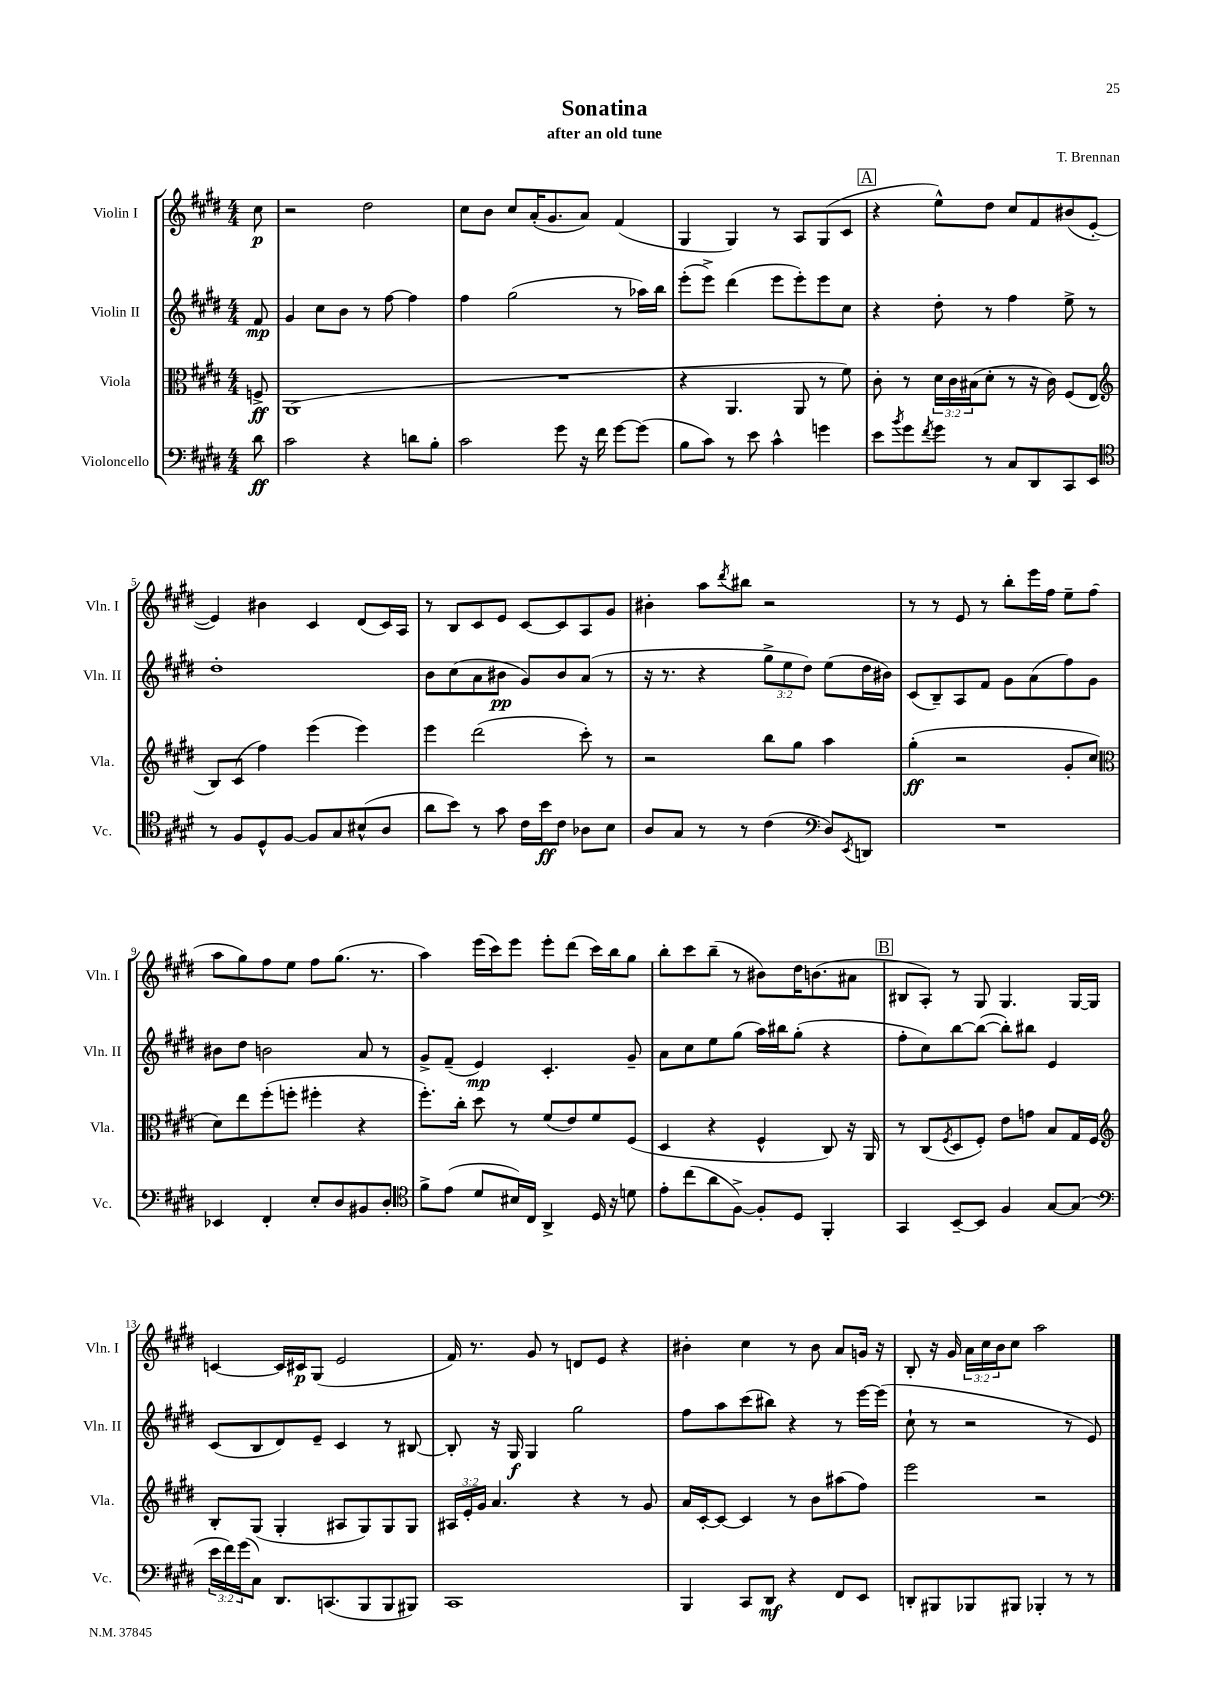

**kern	**dynam	**kern	**dynam	**kern	**dynam	**kern	**dynam
*part4	*part4	*part3	*part3	*part2	*part2	*part1	*part1
*staff4	*staff4	*staff3	*staff3	*staff2	*staff2	*staff1	*staff1
*I"Violoncello	*	*I"Viola	*	*I"Violin II	*	*I"Violin I	*
*I'Vc.	*	*I'Vla.	*	*I'Vln. II	*	*I'Vln. I	*
*clefF4	*	*clefC3	*	*clefG2	*	*clefG2	*
*k[f#c#g#d#]	*	*k[f#c#g#d#]	*	*k[f#c#g#d#]	*	*k[f#c#g#d#]	*
*M4/4	*	*M4/4	*	*M4/4	*	*M4/4	*
=	=	=	=	=	=	=	=
8d#\	ff	8Fn^/	ff	8f#/	mp	8cc#\	p
=1	=1	=1	=1	=1	=1	=1	=1
2c#\	.	(1AA	.	4g#/	.	2r	.
.	.	.	.	8cc#\L	.	.	.
.	.	.	.	8b\J	.	.	.
4r	.	.	.	8r	.	2dd#\	.
.	.	.	.	[8ff#\	.	.	.
8dn\L	.	.	.	4ff#\]	.	.	.
8B'\J	.	.	.	.	.	.	.
=2	=2	=2	=2	=2	=2	=2	=2
2c#\	.	1r	.	4ff#\	.	8cc#\L	.
.	.	.	.	.	.	8b\J	.
.	.	.	.	(2gg#\	.	8cc#/L	.
.	.	.	.	.	.	(16a'/K	.
.	.	.	.	.	.	8.g#/	.
8g#\	.	.	.	.	.	.	.
16r	.	.	.	.	.	8a/J)	.
16f#\	.	.	.	.	.	.	.
[8g#\L	.	.	.	8r	.	(4f#/	.
(8g#\J]	.	.	.	16aa-X\LL)	.	.	.
.	.	.	.	16bb\JJ	.	.	.
=3	=3	=3	=3	=3	=3	=3	=3
8B\L	.	4r	.	(8eee'\L	.	4G#/	.
8c#\J)	.	.	.	8eee^\J)	.	.	.
8r	.	4.AA/	.	(4ddd#\	.	4G#/)	.
8e\	.	.	.	.	.	.	.
4c#^^\	.	.	.	8eee\L	.	8r	.
.	.	8AA/	.	8eee'\)	.	8A/L	.
4gn\	.	8r	.	8eee\	.	(8G#/	.
.	.	8f#\)	.	8cc#\J	.	8c#/J	.
!!LO:REH:place=s1:t=A
=4	=4	=4	=4	=4	=4	=4	=4
8e\L	.	8c#'\	.	4r	.	4r	.
8qb/	.	.	.	.	.	.	.
8g#\	.	8r	.	.	.	.	.
8qf#/	.	.	.	.	.	.	.
8g#\J	.	24d#\LL	.	8dd#'\	.	8ee^^\L)	.
.	.	24c#\	.	.	.	.	.
.	.	(24B#X\J	.	.	.	.	.
8r	.	8d#'\J	.	8r	.	8dd#\J	.
8C#/L	.	8r	.	4ff#\	.	8cc#/L	.
8DD#/	.	16r	.	.	.	8f#/	.
.	.	16c#\)	.	.	.	.	.
8CC#/	.	(8F#/L	.	8ee^\	.	(8b#X/	.
8EE/J	.	8E/J	.	8r	.	[8e'/J	.
!!LO:LB:g=z
=5	=5	=5	=5	=5	=5	=5	=5
*clefC4	*	*clefG2	*	*	*	*	*
8r	.	8B/L)	.	1dd#'	.	4e/])	.
8F#/L	.	(8c#/J	.	.	.	.	.
8D#^^/	.	4ff#\)	.	.	.	4b#X\	.
[8F#/J	.	.	.	.	.	.	.
8F#/L]	.	(4eee\	.	.	.	4c#/	.
8G#/	.	.	.	.	.	.	.
(8B#X^^/	.	4eee\)	.	.	.	(8d#/L	.
8A/J	.	.	.	.	.	16c#/L)	.
.	.	.	.	.	.	16A/JJ	.
=6	=6	=6	=6	=6	=6	=6	=6
8a\L	.	4eee\	.	8b\L	.	8r	.
8b\J)	.	.	.	(8cc#\	.	8B/L	.
8r	.	(2ddd#\	.	8a\	.	8c#/	.
8g#\	.	.	.	8b#X\J	pp	8e/J	.
16c#\LL	.	.	.	8g#/L)	.	[8c#/L	.
16b\J	ff	.	.	.	.	.	.
8c#\J	.	.	.	8b#/	.	8c#/]	.
8A-X\L	.	8ccc#'\)	.	(8a/J	.	8A/	.
8B\J	.	8r	.	8r	.	8g#/J	.
=7	=7	=7	=7	=7	=7	=7	=7
8A/L	.	2r	.	16r	.	4b#X'\	.
.	.	.	.	8.r	.	.	.
8G#/J	.	.	.	.	.	.	.
8r	.	.	.	4r	.	8aa\L	.
.	.	.	.	.	.	8qddd#/	.
8r	.	.	.	.	.	8bb#X\J	.
(4c#\	.	8bb\L	.	12gg#^\L	.	2r	.
.	.	.	.	12ee\	.	.	.
.	.	8gg#\J	.	.	.	.	.
.	.	.	.	12dd#\J)	.	.	.
*clefF4	*	*	*	*	*	*	*
8D#/L)	.	4aa\	.	(8ee\L	.	.	.
8qEE/	.	.	.	.	.	.	.
8DDn/J	.	.	.	16dd#\L	.	.	.
.	.	.	.	16b#X\JJ)	.	.	.
=8	=8	=8	=8	=8	=8	=8	=8
1r	.	(4gg#'\	ff	(8c#/L	.	8r	.
.	.	.	.	8B~/)	.	8r	.
.	.	2r	.	8A/	.	8e/	.
.	.	.	.	8f#/J	.	8r	.
.	.	.	.	8g#\L	.	8bb'\L	.
.	.	.	.	(8a\	.	16eee\L	.
.	.	.	.	.	.	16ff#\JJ	.
.	.	8g#'/L	.	8ff#\)	.	8ee~\L	.
.	.	8cc#/J	.	8g#\J	.	(8ff#\J	.
!!LO:LB:g=z
=9	=9	=9	=9	=9	=9	=9	=9
*	*	*clefC3	*	*	*	*	*
4EE-X/	.	8d#\L)	.	8b#X\L	.	8aa\L	.
.	.	8ee\	.	8dd#\J	.	8gg#\)	.
4FF#'/	.	(8ff#'\	.	2bn\	.	8ff#\	.
.	.	8ffn'\J	.	.	.	8ee\J	.
8E'/L	.	4ff#X'\	.	.	.	8ff#\L	.
8D#/	.	.	.	.	.	(8.gg#\J	.
8BB#X/	.	4r	.	8a/	.	.	.
.	.	.	.	.	.	8.r	.
8D#'/J	.	.	.	8r	.	.	.
=10	=10	=10	=10	=10	=10	=10	=10
*clefC4	*	*	*	*	*	*	*
8f#^\L	.	8.ff#'\L)	.	8g#^/L	.	4aa\)	.
(8e\J	.	.	.	(8f#~/J	.	.	.
.	.	16cc#'\Jk	.	.	.	.	.
8d#/L	.	8dd#\	.	4e/)	mp	(16eee\LL	.
.	.	.	.	.	.	16ccc#\J)	.
16B#X/L)	.	8r	.	.	.	8eee\J	.
16C#/JJ	.	.	.	.	.	.	.
4AA^/	.	(8f#/L	.	4.c#'/	.	8eee'\L	.
.	.	8e/)	.	.	.	(8ddd#\J	.
16D#/	.	8f#/	.	.	.	16ccc#\LL)	.
16r	.	.	.	.	.	16bb\J	.
8dn\	.	(8F#/J	.	8g#~/	.	8gg#\J	.
=11	=11	=11	=11	=11	=11	=11	=11
8e'\L	.	4D#/	.	8a\L	.	8bb'\L	.
(8cc#\	.	.	.	8cc#\	.	8ccc#\	.
8a\	.	4r	.	8ee\	.	(8bb~\J	.
[8F#^\J)	.	.	.	(8gg#\J	.	8r	.
8F#'/L]	.	4F#^^/	.	16aa\LL)	.	8b#X\L)	.
.	.	.	.	16bb#X\J	.	.	.
8D#/J	.	.	.	(8gg#'\J	.	16dd#\K	.
.	.	.	.	.	.	(8.bn\	.
4FF#'/	.	8C#/)	.	4r	.	.	.
.	.	16r	.	.	.	8a#X\J	.
.	.	16AA/	.	.	.	.	.
!!LO:REH:place=s1:t=B
=12	=12	=12	=12	=12	=12	=12	=12
4GG#/	.	8r	.	8ff#'\L	.	8B#X/L	.
.	.	(8C#/L	.	8cc#\)	.	8A'/J)	.
.	.	8qF#/	.	.	.	.	.
[8BB~/L	.	8D#/	.	[8bb\	.	8r	.
8BB/J]	.	8F#'/J)	.	(8bb\J_	.	8G#/	.
4F#/	.	8e\L	.	8bb'\L])	.	4.G#/	.
.	.	8gn\J	.	8bb#X\J	.	.	.
[8G#/L	.	8B/L	.	4e/	.	.	.
(8G#/J]	.	16G#/L	.	.	.	[16G#/LL	.
.	.	16F#/JJ	.	.	.	16G#/JJ]	.
!!LO:LB:g=z
=13	=13	=13	=13	=13	=13	=13	=13
*clefF4	*	*clefG2	*	*	*	*	*
24e\LL	.	8B'/L	.	(8c#/L	.	[4cn/	.
24f#\)	.	.	.	.	.	.	.
(24g#\J	.	.	.	.	.	.	.
8C#\J)	.	(8G#/J	.	8B/	.	.	.
8.DD#/L	.	4G#'/	.	8d#/)	.	16c/LL]	.
.	.	.	.	.	.	16c#X/J	p
.	.	.	.	8e~/J	.	(8G#/J	.
(8.CCn/	.	.	.	.	.	.	.
.	.	8A#X/L	.	4c#/	.	2e/	.
8BBB/	.	8G#/)	.	.	.	.	.
8BBB/	.	8G#/	.	8r	.	.	.
8BBB#X/J)	.	8G#/J	.	[8B#X/	.	.	.
=14	=14	=14	=14	=14	=14	=14	=14
1CC#	.	24A#X/LL	.	8B#'/]	.	16f#/)	.
.	.	24e'/	.	.	.	.	.
.	.	.	.	.	.	8.r	.
.	.	24g#/JJ	.	.	.	.	.
.	.	4.a/	.	16r	.	.	.
.	.	.	.	16G#/	f	.	.
.	.	.	.	4G#/	.	8g#/	.
.	.	.	.	.	.	8r	.
.	.	4r	.	2gg#\	.	8dn/L	.
.	.	.	.	.	.	8e/J	.
.	.	8r	.	.	.	4r	.
.	.	8g#/	.	.	.	.	.
=15	=15	=15	=15	=15	=15	=15	=15
4BBB/	.	16a/LL	.	8ff#\L	.	4b#X'\	.
.	.	[16c#'/J	.	.	.	.	.
.	.	8c#/J_	.	8aa\	.	.	.
8CC#/L	.	4c#/]	.	(8ccc#\	.	4cc#\	.
8DD#/J	mf	.	.	8bb#X\J)	.	.	.
4r	.	8r	.	4r	.	8r	.
.	.	8b\L	.	.	.	8b#\	.
8FF#/L	.	(8aa#X\	.	8r	.	8a/L	.
8EE/J	.	8ff#\J)	.	[16eee\LL	.	16gn/Jk	.
.	.	.	.	(16eee\JJ]	.	16r	.
=16	=16	=16	=16	=16	=16	=16	=16
8DDn'/L	.	2eee\	.	8cc#`\	.	8B'/	.
8BBB#X/	.	.	.	8r	.	16r	.
.	.	.	.	.	.	16g#/	.
8BBB-X/	.	.	.	2r	.	24a\LL	.
.	.	.	.	.	.	24cc#\	.
.	.	.	.	.	.	24b\J	.
8BBB#X/J	.	.	.	.	.	8cc#\J	.
4BBB-X'/	.	2r	.	.	.	2aa\	.
8r	.	.	.	8r	.	.	.
8r	.	.	.	8e/)	.	.	.
==	==	==	==	==	==	==	==
*-	*-	*-	*-	*-	*-	*-	*-
